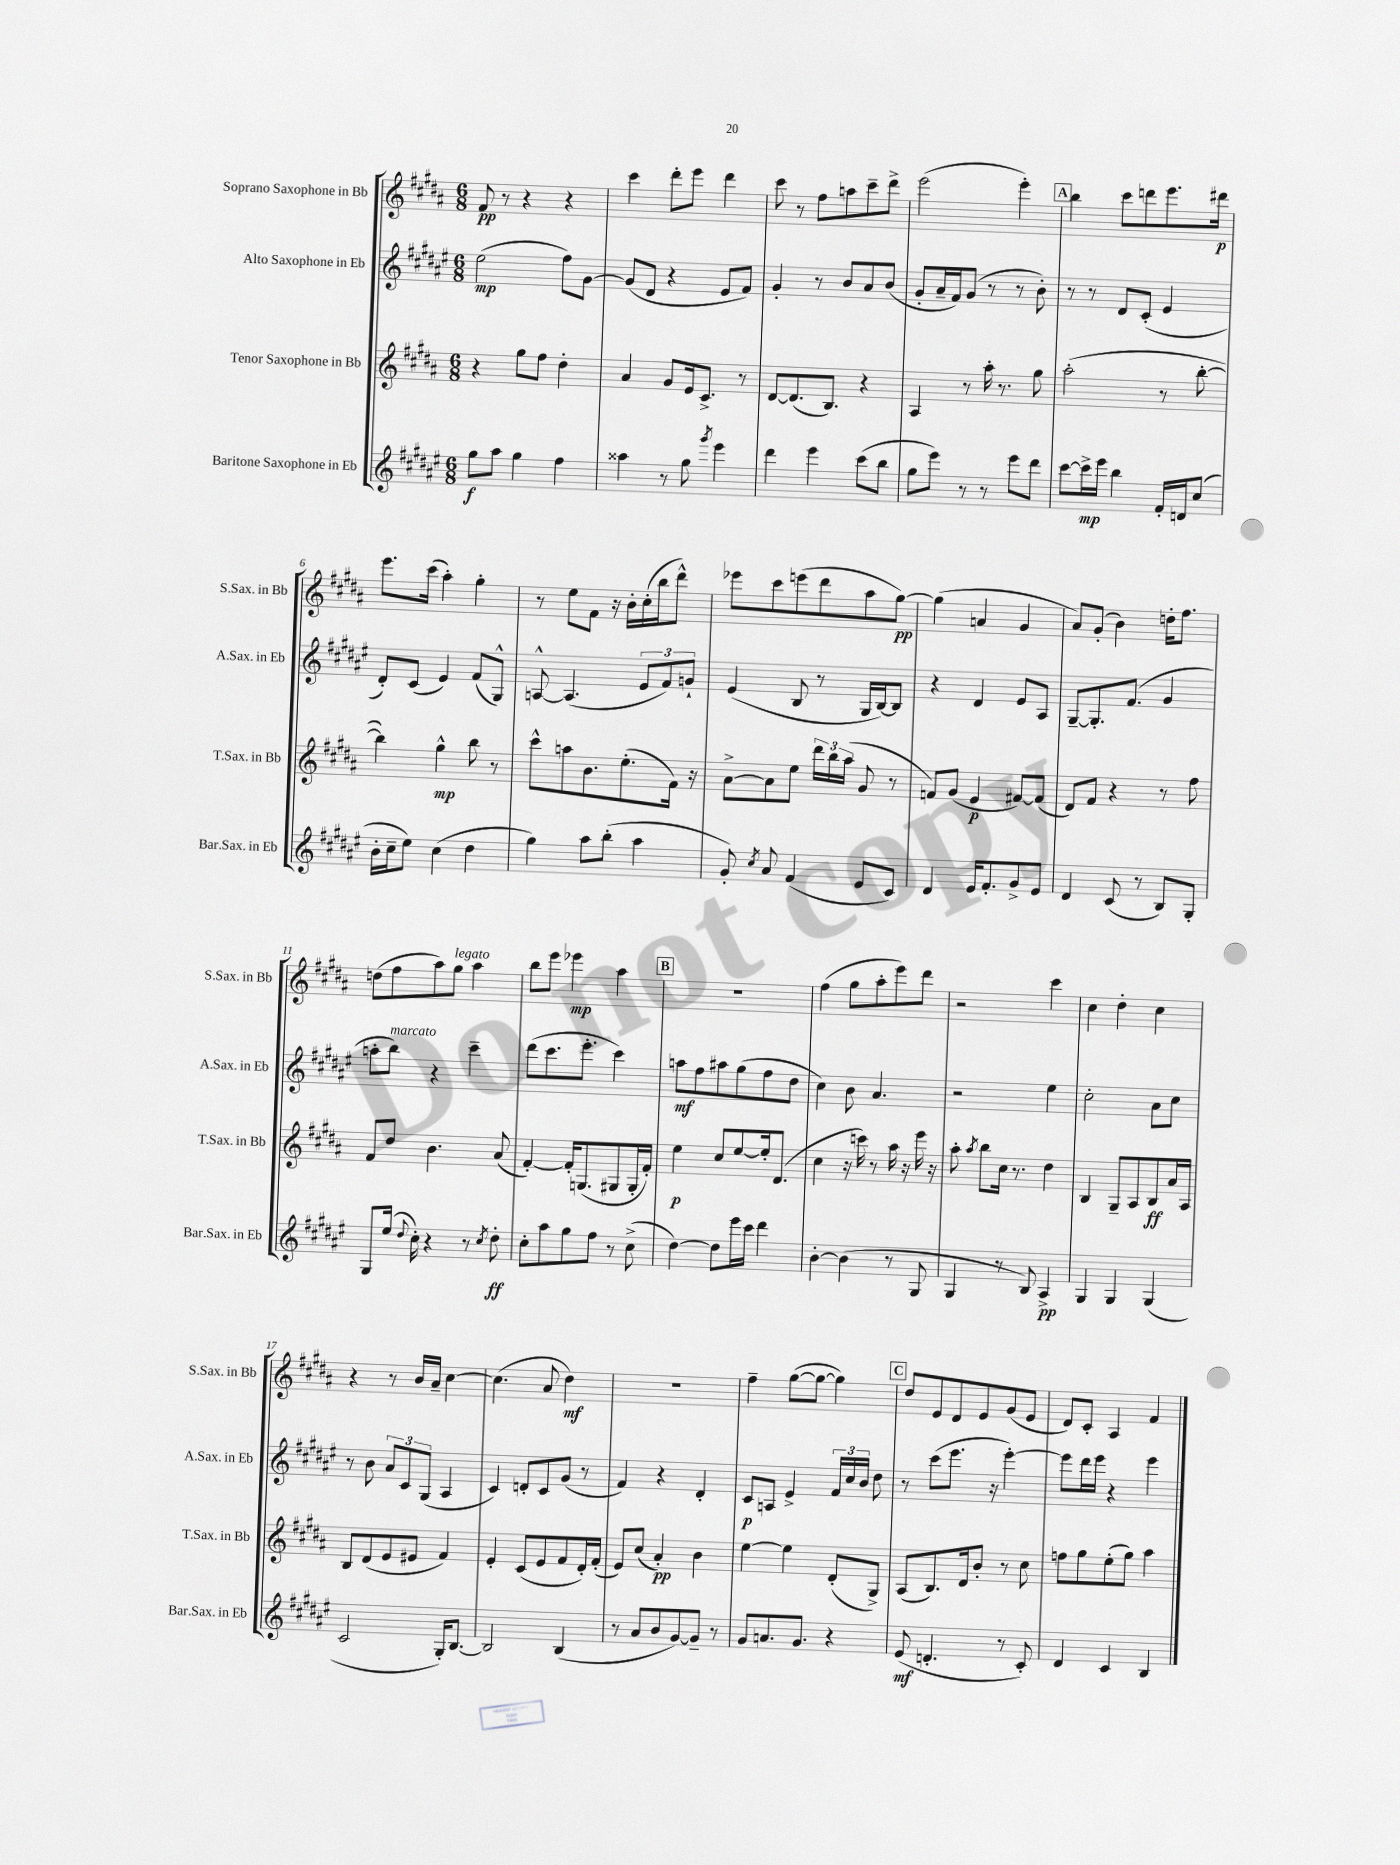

**kern	**dynam	**kern	**dynam	**kern	**dynam	**kern	**dynam
*part4	*part4	*part3	*part3	*part2	*part2	*part1	*part1
*staff4	*staff4	*staff3	*staff3	*staff2	*staff2	*staff1	*staff1
*I"Baritone Saxophone in Eb	*	*I"Tenor Saxophone in Bb	*	*I"Alto Saxophone in Eb	*	*I"Soprano Saxophone in Bb	*
*I'Bar.Sax. in Eb	*	*I'T.Sax. in Bb	*	*I'A.Sax. in Eb	*	*I'S.Sax. in Bb	*
*clefG2	*	*clefG2	*	*clefG2	*	*clefG2	*
*k[f#c#g#d#a#e#]	*	*k[f#c#g#d#a#]	*	*k[f#c#g#d#a#e#]	*	*k[f#c#g#d#a#]	*
*M6/8	*	*M6/8	*	*M6/8	*	*M6/8	*
=1	=1	=1	=1	=1	=1	=1	=1
8gg#\L	f	4r	.	(2ee#\	mp	8f#/	pp
8aa#\J	.	.	.	.	.	8r	.
4gg#\	.	8gg#\L	.	.	.	4r	.
.	.	8ff#\J	.	.	.	.	.
4ff#\	.	4dd#'\	.	8ff#\L)	.	4r	.
.	.	.	.	[8g#\J	.	.	.
=2	=2	=2	=2	=2	=2	=2	=2
4aa##X\	.	4a#/	.	(8g#/L]	.	4ccc#\	.
.	.	.	.	8d#/J	.	.	.
8r	.	8g#/L	.	4r	.	8ddd#'\L	.
8gg#\	.	16e/k	.	.	.	8eee\J	.
.	.	8.c#^/J	.	.	.	.	.
8qggg#/	.	.	.	.	.	.	.
4eee#\	.	.	.	8e#/L	.	4ddd#\	.
.	.	8r	.	8f#/J)	.	.	.
=3	=3	=3	=3	=3	=3	=3	=3
4ddd#\	.	[8d#/L	.	4g#'/	.	8ccc#\	.
.	.	(8.d#/]	.	.	.	8r	.
4eee#\	.	.	.	8r	.	8ff#\L	.
.	.	8.B/J)	.	.	.	.	.
.	.	.	.	8b/L	.	8aan\	.
(8ccc#\L	.	4r	.	8a#/	.	8ccc#~\	.
8bb\J	.	.	.	(8b/J	.	8ddd#^\J	.
=4	=4	=4	=4	=4	=4	=4	=4
8gg#\L	.	4A#/	.	8g#'/L	.	(2eee\	.
8eee#\J)	.	.	.	16a#~/L	.	.	.
.	.	.	.	16f#/J)	.	.	.
8r	.	8r	.	(8g#/J	.	.	.
8r	.	16aa#'\	.	8r	.	.	.
.	.	8.r	.	.	.	.	.
8eee#\L	.	.	.	8r	.	4eee'\)	.
8ddd#\J	.	8gg#\	.	8b'\)	.	.	.
!!LO:REH:place=s1:t=A
=5	=5	=5	=5	=5	=5	=5	=5
[8ccc#\L	.	(2aa#'\	.	8r	.	4bb\	.
16ccc#^\L]	mp	.	.	8r	.	.	.
16eee#\JJ	.	.	.	.	.	.	.
4bb\	.	.	.	8d#/L	.	8ccc#\L	.
.	.	.	.	(8c#'/J	.	8dddn\	.
16f#'/LL	.	8r	.	4e#/	.	8.eee\	.
16dn/J	.	.	.	.	.	.	.
(8cc#/J	.	[8bb'\	.	.	.	.	.
.	.	.	.	.	.	16ddd#X\Jk	p
!!LO:LB:g=z
=6	=6	=6	=6	=6	=6	=6	=6
16b'\LL	.	4bb\])	.	8d#'/L)	.	8.eee\L	.
16cc#~\J	.	.	.	.	.	.	.
8ee#\J)	.	.	.	(8c#/J	.	.	.
.	.	.	.	.	.	(16ccc#\Jk	.
(4cc#\	.	4gg#^^\	mp	4e#/)	.	4aa#'\)	.
4dd#\	.	8bb\	.	(8f#/L	.	4gg#'\	.
.	.	8r	.	8G#^^/J)	.	.	.
=7	=7	=7	=7	=7	=7	=7	=7
4gg#\)	.	8ccc#^^\L	.	[8An^^/	.	8r	.
.	.	8aan\	.	(4.A/]	.	8ee\L	.
8aa#\L	.	8.b\	.	.	.	8f#\J	.
(8bb'\J	.	.	.	.	.	16r	.
.	.	(8.ee'\	.	.	.	16b'\LL	.
4aa#\	.	.	.	12e#/L	.	(16cc#'\	.
.	.	.	.	.	.	16bb\J	.
.	.	.	.	12f#/)	.	.	.
.	.	16f#\Jk)	.	.	.	8ddd#^^\J)	.
.	.	.	.	12gn`/J	.	.	.
.	.	16r	.	.	.	.	.
=8	=8	=8	=8	=8	=8	=8	=8
8g#'/)	.	[8a#^\L	.	(4e#/	.	8eee-X\L	.
8qcc#/	.	.	.	.	.	.	.
8a#/	.	8a#\]	.	.	.	8ccc#\	.
(4f#/	.	8ee\J	.	8B/	.	(8eeen\	.
.	.	24ddd#\LL	.	8r	.	8ddd#\	.
.	.	24bb\	.	.	.	.	.
.	.	(24aa#\JJ	.	.	.	.	.
8e#/L	.	8g#/	.	16G#/LL	.	8aa#\	.
.	.	.	.	[16B/J)	.	.	.
8c#/J)	.	8r	.	8B/J]	.	[8gg#\J)	pp
=9	=9	=9	=9	=9	=9	=9	=9
4d#/	.	8fn/L)	.	4r	.	(4gg#\]	.
.	.	(8g#/J	.	.	.	.	.
16e#/KL	.	4e/	p	4d#/	.	4an/	.
8.f#'/	.	.	.	.	.	.	.
8g#^/	.	[8f#X/L)	.	8e#/L	.	4g#/	.
8e#/J	.	(8f#/J]	.	8A#/J	.	.	.
=10	=10	=10	=10	=10	=10	=10	=10
4d#/	.	8d#/L)	.	[8G#~/L	.	8a#/L)	.
.	.	8f#/J	.	8.G#'/]	.	(8g#'/J	.
(8c#/	.	4r	.	.	.	4b\)	.
.	.	.	.	(8.f#/J	.	.	.
8r	.	.	.	.	.	.	.
8B/L)	.	8r	.	4g#/	.	16ddn'\KL	.
.	.	.	.	.	.	8.ff#\J	.
8G#'/J	.	8ff#\	.	.	.	.	.
!!LO:LB:g=z
=11	=11	=11	=11	=11	=11	=11	=11
8G#/L	.	8f#/L	.	8aan'\L	.	(8ddn\L	.
!	!	!	!	!LO:TX:a:i:t=marcato	!	!	!
(16ee#/Jk	.	8dd#/J	.	8bb\J)	.	8ff#\	.
8qqdd#/	.	.	.	.	.	.	.
16cc#'\)	.	.	.	.	.	.	.
4r	.	4.b\	.	4r	.	8aa#\)	.
!	!	!	!	!	!	!LO:TX:a:i:t=legato	!
.	.	.	.	.	.	8gg#\J	.
8r	.	.	.	4ccc#~\	.	4aa#\	.
8qcc#/	.	.	.	.	.	.	.
8dd#'\	ff	(8a#/	.	.	.	.	.
=12	=12	=12	=12	=12	=12	=12	=12
8cc#'\L	.	[4f#'/)	.	(8ddd#\L	.	8bb\L	.
8aa#\	.	.	.	8.ccc#\	.	8eee\J	.
8gg#\	.	16f#'/KL]	.	.	.	4eee-X\	mp
.	.	(8.Gn/	.	8.eee#'\J	.	.	.
8ff#\J	.	.	.	.	.	.	.
8r	.	8G#X/	.	4ccc#\)	.	4aa#\	.
(8cc#^\	.	16G#'/L	.	.	.	.	.
.	.	16f#'/JJ)	.	.	.	.	.
!!LO:REH:place=s1:t=B
=13	=13	=13	=13	=13	=13	=13	=13
[4dd#\)	.	4ee\	p	8aan\L	mf	2.r	.
.	.	.	.	8ff#\	.	.	.
8dd#\L]	.	8cc#/L	.	8aa#X\	.	.	.
16eee#\L	.	[8ee/	.	(8gg#\	.	.	.
16ccc#\JJ	.	.	.	.	.	.	.
4ddd#\	.	16ee'/k]	.	8ff#\	.	.	.
.	.	(8.d#/J	.	.	.	.	.
.	.	.	.	8dd#\J	.	.	.
=14	=14	=14	=14	=14	=14	=14	=14
[4b'\	.	4cc#\	.	4cc#\)	.	(4ff#\	.
(4b\]	.	16r	.	8b\	.	8gg#\L	.
.	.	16cccn\)	.	.	.	.	.
.	.	8r	.	4.a#/	.	8aa#'\	.
8r	.	16aa#\	.	.	.	8eee\)	.
.	.	16r	.	.	.	.	.
8G#/	.	16eee\	.	.	.	8ddd#\J	.
.	.	16r	.	.	.	.	.
=15	=15	=15	=15	=15	=15	=15	=15
4G#/	.	8aa#'\	.	2r	.	2r	.
.	.	8qaa#/	.	.	.	.	.
.	.	8bb\L	.	.	.	.	.
8r	.	16cc#\Jk	.	.	.	.	.
.	.	8.r	.	.	.	.	.
8B/)	.	.	.	.	.	.	.
4A#^/	pp	4dd#\	.	4ee#\	.	4ccc#\	.
=16	=16	=16	=16	=16	=16	=16	=16
4G#/	.	4B/	.	2cc#'\	.	4cc#\	.
4G#/	.	8G#~/L	.	.	.	4dd#'\	.
.	.	8A#/	.	.	.	.	.
(4G#/	.	8B/	ff	8a#\L	.	4cc#\	.
.	.	16a#/L	.	8cc#\J	.	.	.
.	.	16A#/JJ	.	.	.	.	.
!!LO:LB:g=z
=17	=17	=17	=17	=17	=17	=17	=17
2c#/	.	8B/L	.	8r	.	4r	.
.	.	(8d#/	.	8b\	.	.	.
.	.	8e/	.	12a#/L	.	8r	.
.	.	.	.	12c#/	.	.	.
.	.	8e#X/J	.	.	.	16b/LL	.
.	.	.	.	(12G#/J	.	.	.
.	.	.	.	.	.	16a#~/JJ	.
16G#'/KL)	.	4f#/)	.	4A#/	.	[4cc#\	.
[8.B/J	.	.	.	.	.	.	.
=18	=18	=18	=18	=18	=18	=18	=18
2B/]	.	4e'/	.	4c#/)	.	(4.cc#\]	.
.	.	(8c#/L	.	8dn'/L	.	.	.
.	.	8e/	.	8c#/	.	8a#/	.
(4B/	.	8f#/	.	(8g#/J	.	4dd#\)	mf
.	.	16d#'/L)	.	8r	.	.	.
.	.	(16f#'/JJ	.	.	.	.	.
=19	=19	=19	=19	=19	=19	=19	=19
8r	.	8e/L)	.	4f#/)	.	2.r	.
8a#/L	.	(8cc#/J	.	.	.	.	.
8b/	.	4a#'/)	pp	4r	.	.	.
[8g#/)	.	.	.	.	.	.	.
8g#~/J]	.	4b\	.	4d#'/	.	.	.
8r	.	.	.	.	.	.	.
=20	=20	=20	=20	=20	=20	=20	=20
8g#/L	.	[4ee\	.	8c#/L	p	4ff#~\	.
8.an/	.	.	.	8An/J	.	.	.
.	.	4ee\]	.	4e#^/	.	([8gg#\L	.
8.g#/J	.	.	.	.	.	.	.
.	.	.	.	.	.	8gg#\J_	.
4r	.	(8d#'/L	.	24f#/LL	.	4gg#\])	.
.	.	.	.	24cc#/	.	.	.
.	.	.	.	24b/JJ	.	.	.
.	.	8G#^/J)	.	8dd#\	.	.	.
!!LO:REH:place=s1:t=C
=21	=21	=21	=21	=21	=21	=21	=21
(8e#/	mf	(8A#/L	.	8r	.	8dd#/L	.
4.dn'/	.	8.B/)	.	(8ccc#\L	.	8e/	.
.	.	.	.	8.eee#\J	.	8d#/	.
.	.	16d#/k	.	.	.	.	.
.	.	8b'/J	.	.	.	8e/	.
.	.	.	.	16r	.	.	.
8r	.	8r	.	[4eee#'\)	.	(8g#/	.
8c#'/)	.	8cc#\	.	.	.	8e/J	.
=22	=22	=22	=22	=22	=22	=22	=22
4d#/	.	8ffn\L	.	8eee#\L]	.	8d#/L)	.
.	.	8gg#\	.	16ddd#\L	.	8c#'/J	.
.	.	.	.	16eee#\JJ	.	.	.
4c#/	.	(8ee'\	.	4r	.	4A#/	.
.	.	8gg#\J)	.	.	.	.	.
4B/	.	4aa#\	.	4eee#\	.	4f#/	.
==	==	==	==	==	==	==	==
*-	*-	*-	*-	*-	*-	*-	*-
